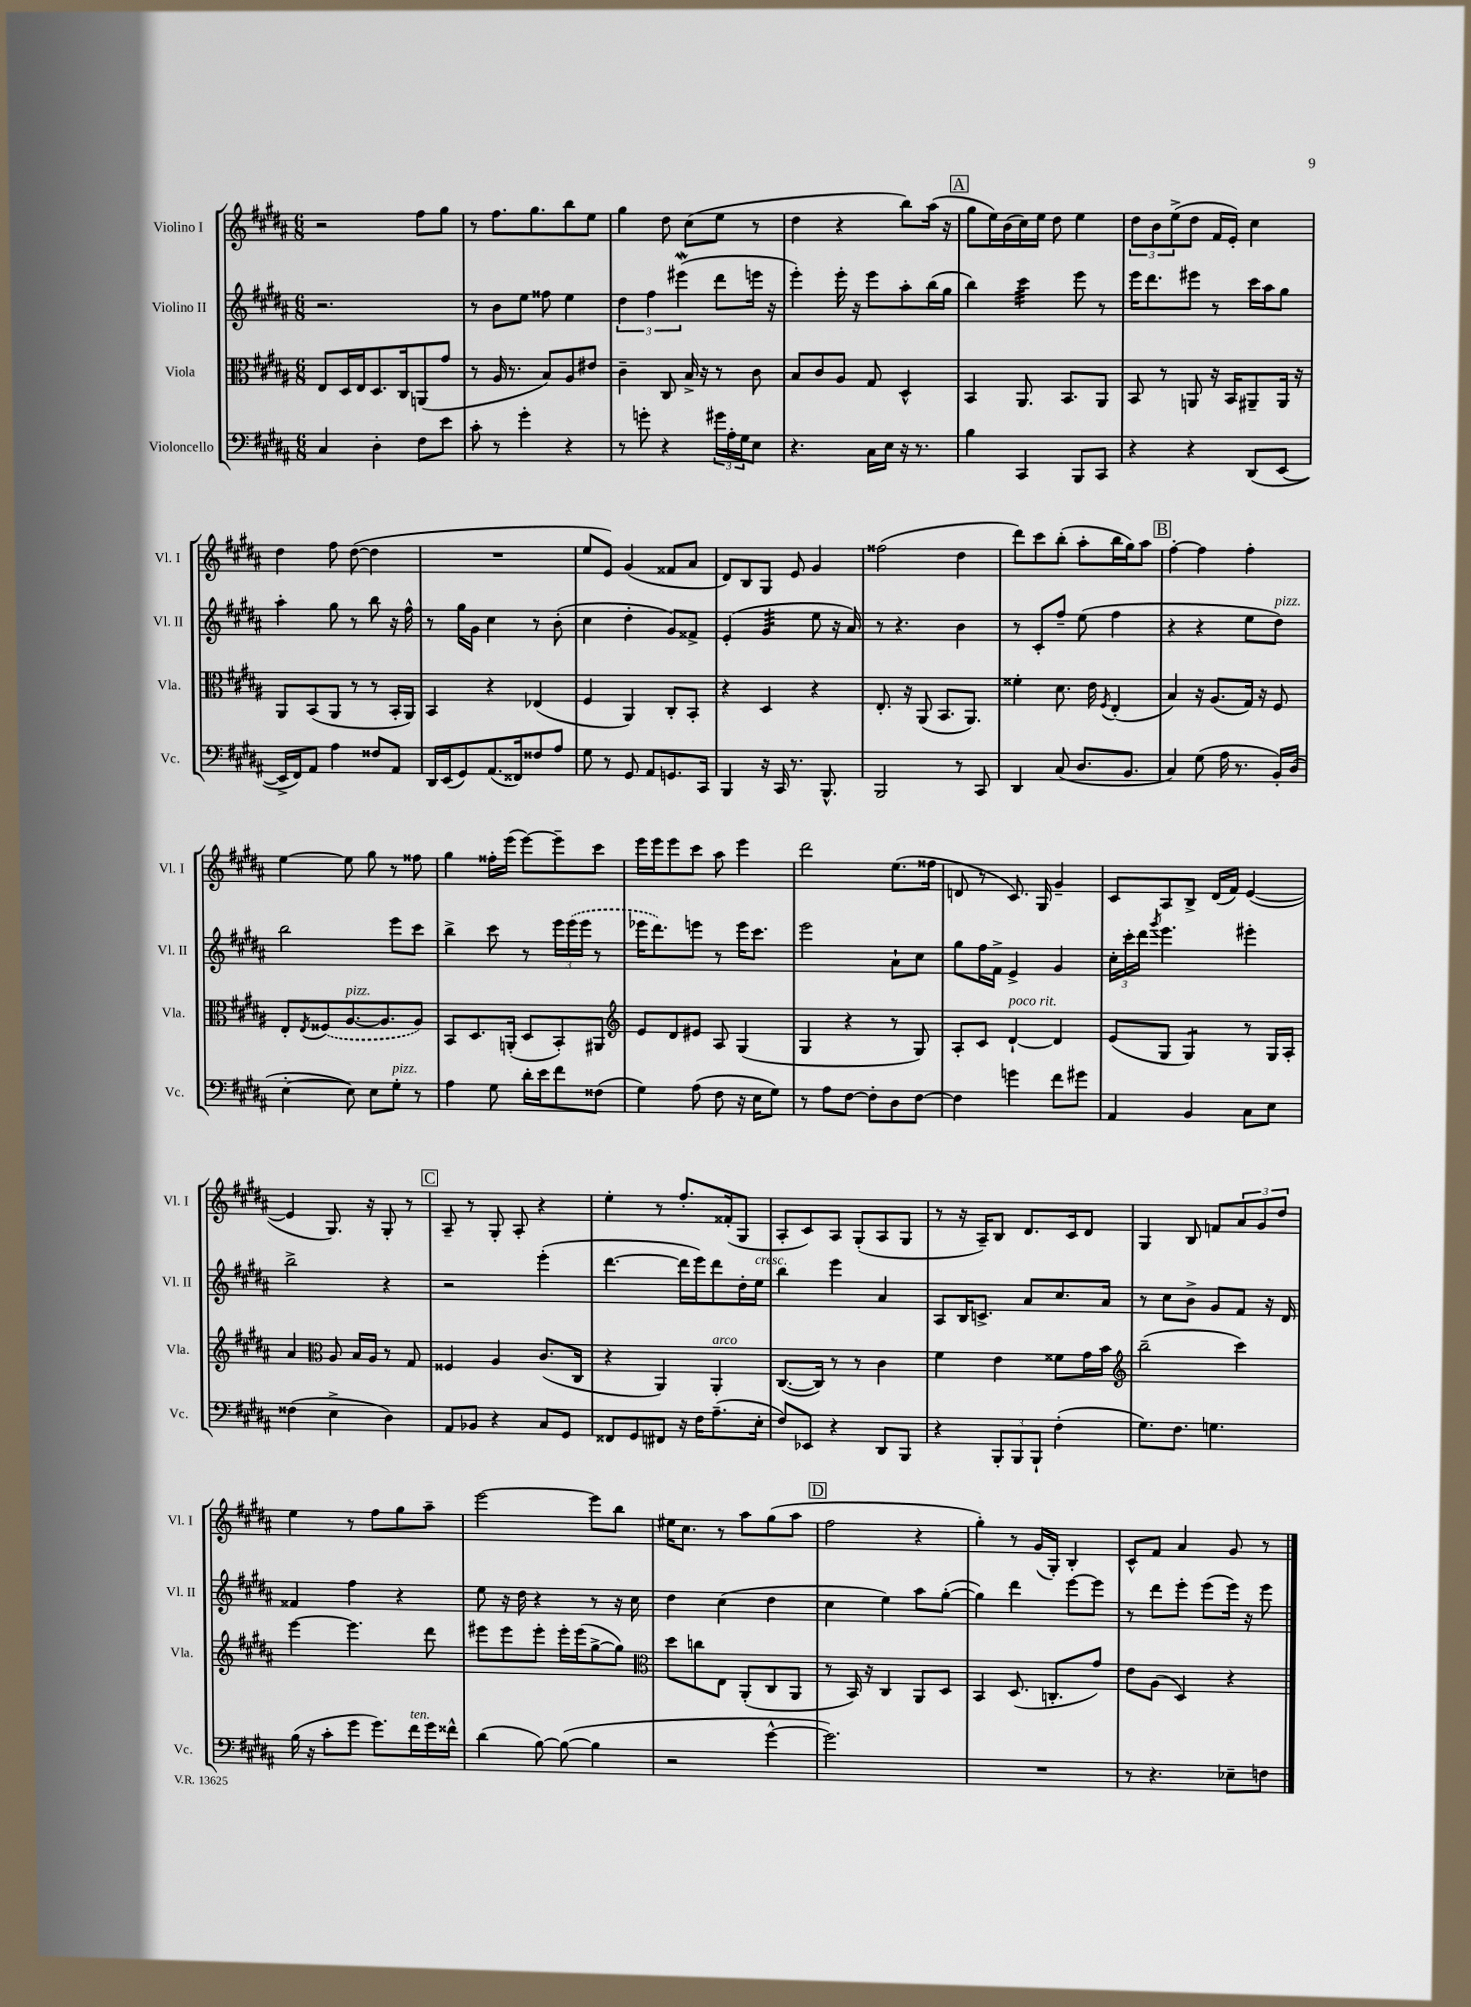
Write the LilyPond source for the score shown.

<<
\new StaffGroup <<
\new Staff = "s0" \with { instrumentName = "Violino I" shortInstrumentName = "Vl. I" } {
    \clef treble \key b \major \numericTimeSignature \time 6/8
    r2 fis''8 gis''8 |
    r8 fis''8. gis''8. b''8 e''8 |
    gis''4 dis''8 cis''8( e''8 r8 |
    dis''4 r4 b''8) ais''16( r16 |
    \mark \markup { \box "A" } gis''8 e''16) b'16( cis''16) e''16 dis''8 e''4 |
    \tuplet 3/2 { dis''8 b'8 e''8->( } dis''8 fis'16 e'16-.) cis''4 |
    dis''4 fis''8 dis''8~( dis''4 |
    R2. |
    e''8 e'8) gis'4( fisis'8 ais'8 |
    dis'8) b8 gis8 e'8 gis'4 |
    fisis''2( dis''4 |
    dis'''8) cis'''8 b''8-.( ais''8-. b''16 gis''16) ais''8 |
    \mark \markup { \box "B" } fis''4~-. fis''4 fis''4-. |
    e''4~ e''8 gis''8 r8 fisis''8 |
    gis''4 fisis''16-. e'''16( e'''8~) e'''8-- cis'''8 |
    e'''16 e'''16 e'''8 cis'''8 ais''8 e'''4 |
    dis'''2 e''8.( fisis''16 |
    d'8 r8 cis'8.) gis16 gis'4-- |
    cis'8 ais8 b8-> dis'16( fis'16) e'4~( |
    e'4 gis8.) r16 gis8-. r8 |
    \mark \markup { \box "C" } ais8-- r8 gis8-. ais8-. r4 |
    e''4-. r8 fis''8.-. fisis'16-.( gis8 |
    ais8-. cis'8) ais8 gis8-.( ais8 gis8 |
    r8 r16 ais16--) b8 dis'8. cis'16 dis'8 |
    gis4 b8 f'8 \tuplet 3/2 { ais'8 gis'8 dis''8 } |
    e''4 r8 fis''8 gis''8 ais''8-- |
    e'''2~ e'''8 b''8 |
    eis''16 cis''8. r8 ais''8 gis''8( ais''8 |
    \mark \markup { \box "D" } fis''2 r4 |
    gis''4-.) r8 gis'16( gis16-.) b4-. |
    cis'8-^ fis'8 ais'4 gis'8 r8 \bar "|." |
}
\new Staff = "s1" \with { instrumentName = "Violino II" shortInstrumentName = "Vl. II" } {
    \clef treble \key b \major \numericTimeSignature \time 6/8
    r2. |
    r8 b'8 e''8 fisis''8 e''4 |
    \tuplet 3/2 { dis''4 fis''4 eis'''4\mordent( } dis'''8 e'''16 r16 |
    e'''4-.) e'''16-. r16 e'''8 ais''8-. b''16( gis''16 |
    \mark \markup { \box "A" } b''4) cis'''4:32 e'''8 r8 |
    e'''16 dis'''8. eis'''8 r8 cis'''16 ais''16 gis''8 |
    ais''4-. gis''8 r8 b''8 r16 fis''16-^ |
    r8 gis''16 gis'16 cis''4 r8 b'8-.( |
    cis''4 dis''4-. gis'8) fisis'8-> |
    e'4-.( gis'4:32 e''8 r16 ais'16) |
    r8 r4. b'4 |
    r8 cis'8-. fis''8-- e''8( fis''4 |
    \mark \markup { \box "B" } r4 r4 e''8 dis''8^\markup { \italic "pizz." }) |
    b''2 e'''8 cis'''8 |
    b''4-> cis'''8 r8 \tuplet 3/2 { e'''16 \once \slurDashed e'''16( e'''16 } r8 |
    ees'''16 dis'''8.) e'''8 r8 e'''16 cis'''8. |
    e'''2 ais'8-! cis''8 |
    gis''8 fis''16 fis'16-> e'4-> gis'4 |
    \tuplet 3/2 { cis''16-. cis'''16-. dis'''16 } \acciaccatura { gis'''8 } e'''4. eis'''4-. |
    b''2-> r4 |
    \mark \markup { \box "C" } r2 e'''4-.( |
    dis'''4.~ dis'''16 e'''16) dis'''8 dis''16-. e''16^\markup { \italic "cresc." } |
    b''4 e'''4 ais'4 |
    ais8 b16 c'8.-> ais'8 cis''8. ais'16 |
    r8 cis''8 b'8-> gis'8 fis'8 r16 dis'16 |
    fisis'4 fis''4 r4 |
    e''8 r16 dis''16 r4 r8 r16 cis''16 |
    dis''4 cis''4( dis''4 |
    \mark \markup { \box "D" } cis''4 e''4) ais''8 gis''8~-.( |
    gis''4) dis'''4 e'''8~ e'''8 |
    r8 dis'''8 e'''8-. e'''8( e'''16) r16 e'''8 \bar "|." |
}
\new Staff = "s2" \with { instrumentName = "Viola" shortInstrumentName = "Vla." } {
    \clef alto \key b \major \numericTimeSignature \time 6/8
    e8 dis16 e16 dis8. cis16 a,8( gis'8 |
    r8 ais16 r8. b8) ais8 eis'8 |
    cis'4-- cis8 b16-> r16 r8 cis'8 |
    b8 cis'8 ais8 gis8 dis4-^ |
    \mark \markup { \box "A" } b,4 ais,8. b,8. ais,8 |
    b,8 r8 a,8 r16 b,16 ais,8-- ais,16 r16 |
    ais,8 b,8( ais,8 r8 r8 b,16-. ais,16) |
    b,4 r4 ees4( |
    fis4 ais,4) cis8-. b,8-. |
    r4 dis4 r4 |
    e8.-. r16 ais,8( b,8. ais,8.) |
    fisis'4-. dis'8. e'16 \acciaccatura { fis8 } e4-.( |
    \mark \markup { \box "B" } b4) r16 ais8.( gis16) r16 fis8 |
    e8-. \acciaccatura { e8 } \once \slurDashed fisis8( ais8.~^\markup { \italic "pizz." } ais8. ais8) |
    b,8 dis8. a,16-.( dis8 b,8-.) ais,8 |
    \clef treble e'8 dis'8 eis'8 ais8 gis4( |
    gis4 r4 r8 gis8) |
    ais8-. cis'8 dis'4~-!^\markup { \italic "poco rit." } dis'4 |
    e'8( gis8 gis4:8) r8 gis16 ais16-. |
    ais'4 \clef alto ais8 b16 ais16 r8 gis8 |
    \mark \markup { \box "C" } fisis4 ais4 cis'8.( cis16 |
    r4 ais,4) ais,4-.^\markup { \italic "arco" } |
    cis8.~( cis16) r8 r8 cis'4 |
    fis'4 e'4 fisis'8 gis'16 b'16 |
    \clef treble b''2--( cis'''4) |
    e'''4~ e'''4. dis'''8 |
    eis'''8 eis'''8 eis'''8-. eis'''16-. eis'''16( gis''8~-> gis''8) |
    \clef alto dis''8 c''8 e8 ais,8-.( cis8 ais,8 |
    \mark \markup { \box "D" } r8 b,16) r16 cis4 ais,8 dis8 |
    b,4 dis8.( c8.-. gis'8) |
    e'8 ais8( dis4) r4 \bar "|." |
}
\new Staff = "s3" \with { instrumentName = "Violoncello" shortInstrumentName = "Vc." } {
    \clef bass \key b \major \numericTimeSignature \time 6/8
    cis4 dis4-. fis8 e'8 |
    cis'8-. r8 gis'4-. r4 |
    r8 g'8-. r4 \tuplet 3/2 { gis'16 ais16-. gis16 } e8 |
    r4. cis16 e16 r16 r8. |
    \mark \markup { \box "A" } b4 cis,4 b,,8 cis,8 |
    r4 r4 dis,8( e,8~ |
    e,16-> fis,16) ais,8 ais4 fisis8 ais,8 |
    dis,16 e,16( gis,8) ais,8.( fisis,16) fisis8 ais8 |
    gis8 r8 gis,8 ais,8 g,8. cis,16 |
    b,,4 r16 cis,16 r8. b,,8.-^ |
    b,,2 r8 cis,8 |
    dis,4 cis8( dis8. b,8. |
    \mark \markup { \box "B" } cis4) gis8( ais16 r8. b,16-.) dis16( |
    e4~-. e8) e8 gis8-.^\markup { \italic "pizz." } r8 |
    ais4 gis8 dis'16-. e'16 fis'8 fisis8( |
    gis4) ais8( fis8 r16 e16 gis8) |
    r8 ais8 fis8~ fis8-. dis8 fis8~ |
    fis4 g'4 fis'8 gis'8 |
    ais,4 b,4 cis8 e8 |
    fisis4( e4-> dis4) |
    \mark \markup { \box "C" } ais,8 bes,8 r4 cis8 gis,8 |
    fisis,8 gis,8 fis,8 r16 fis16 ais8.--( e16-. |
    fis8) ees,8 r4 dis,8 b,,8 |
    r4 \tuplet 3/2 { b,,8-. b,,8 b,,8-! } fis4-.( |
    gis8.) fis8. g4. |
    b16( r16 cis'8-. gis'8 gis'8.) fis'16^\markup { \italic "ten." } gis'16 fisis'16-^ |
    dis'4( b8~) b8~( b4 |
    r2 gis'4~-^ |
    \mark \markup { \box "D" } gis'2.) |
    R2. |
    r8 r4. ees8-- f8 \bar "|." |
}
>>
>>
\layout { \context { \Score \remove "Bar_number_engraver" } }
